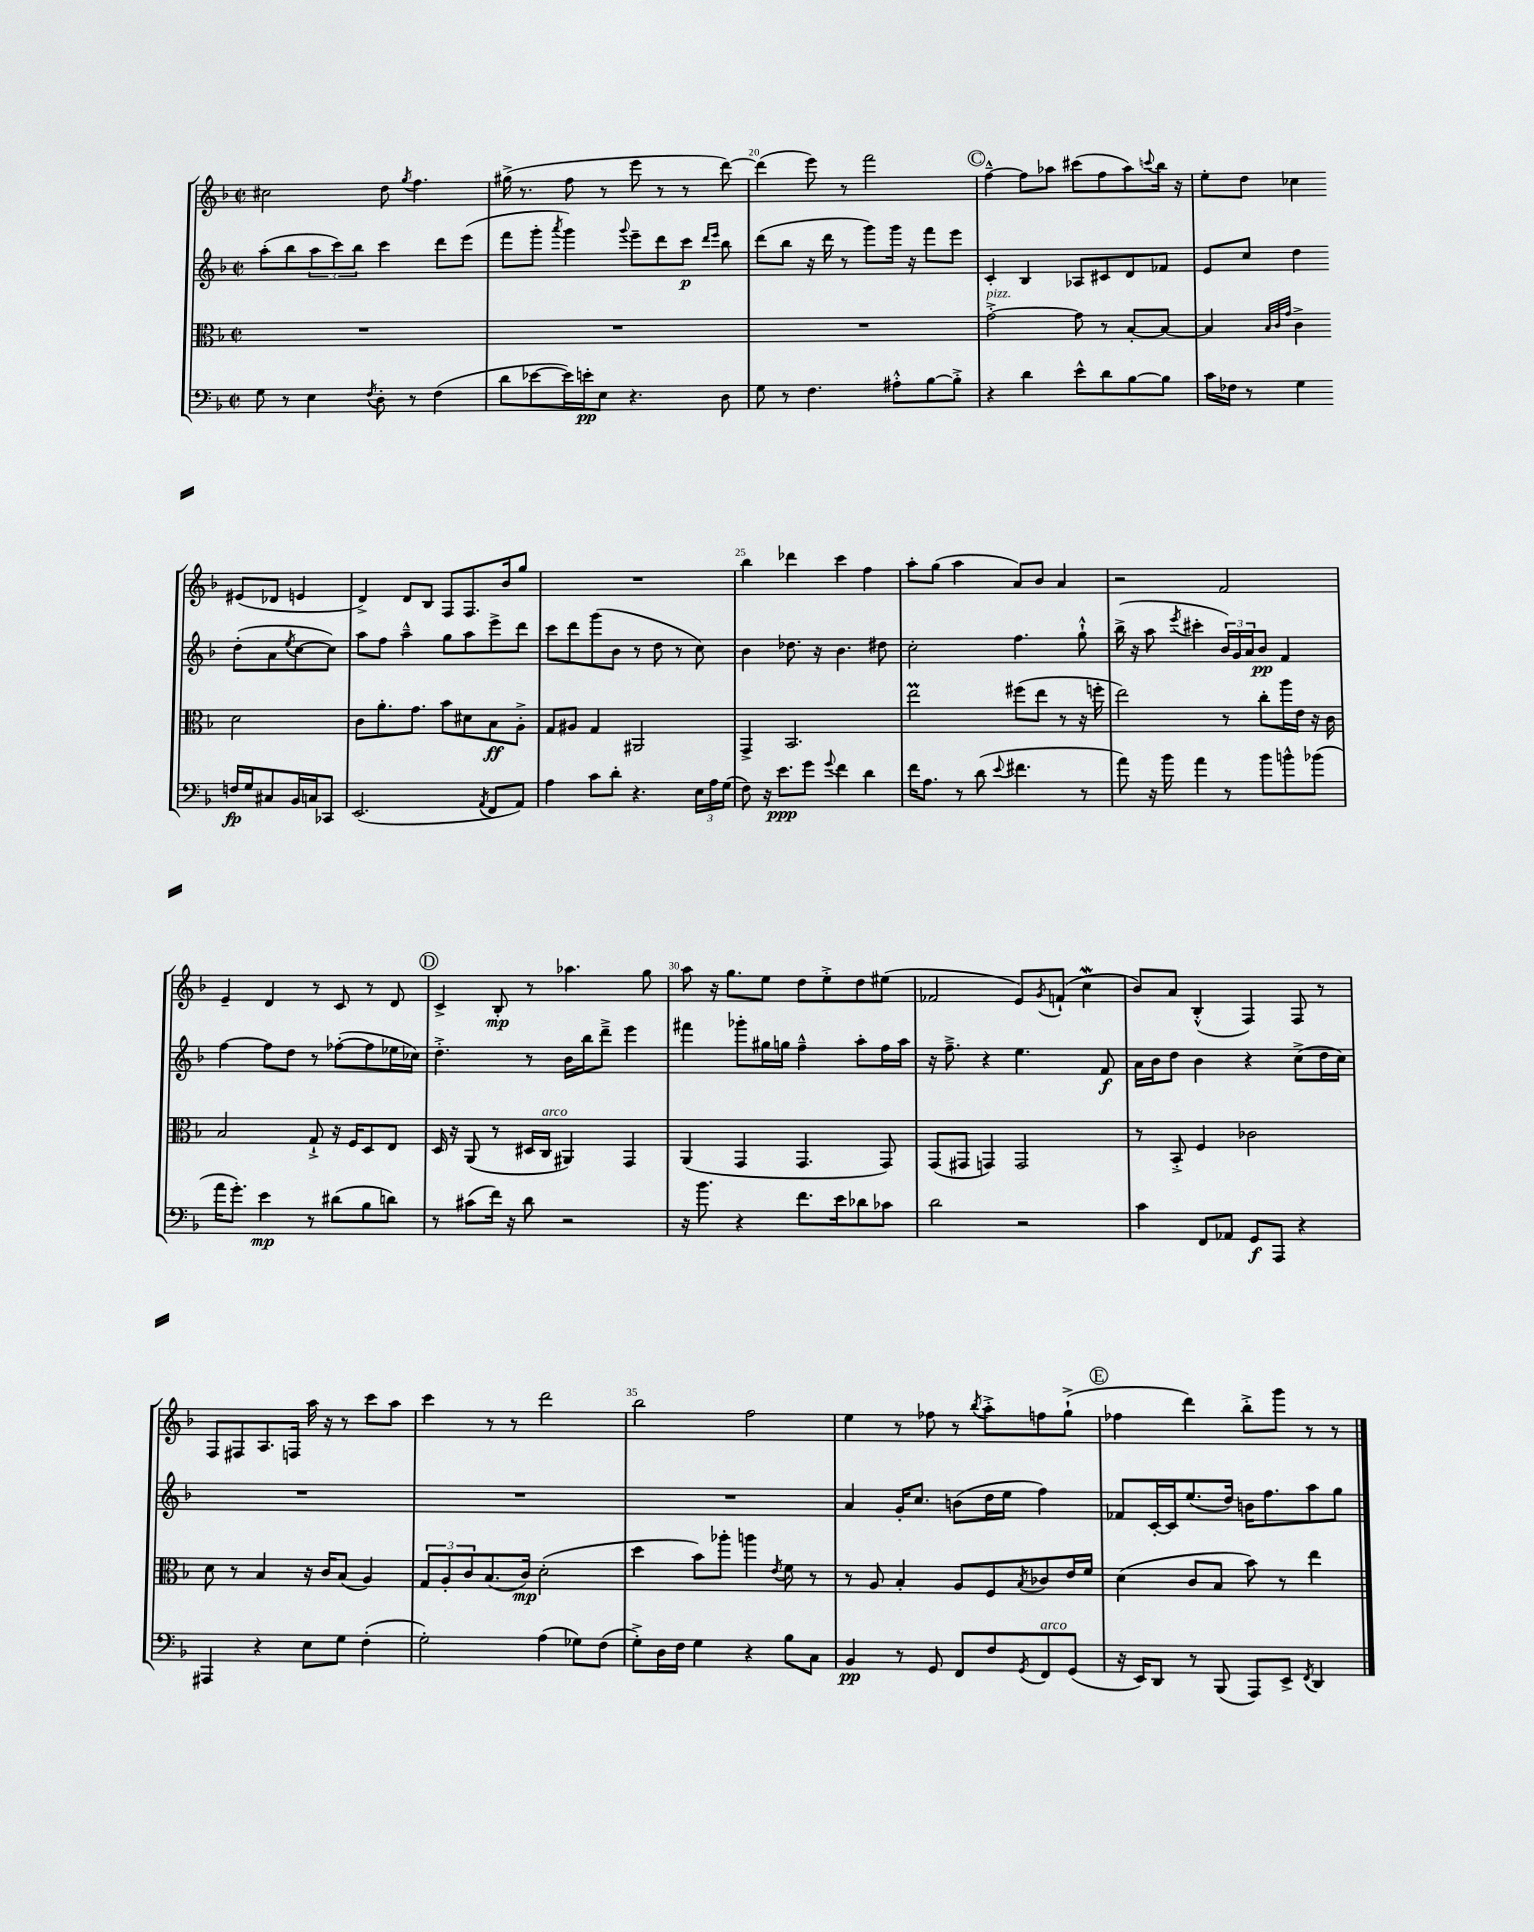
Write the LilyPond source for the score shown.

<<
\new StaffGroup <<
\new Staff = "s0" {
    \clef treble \key f \major \defaultTimeSignature \time 2/2
    cis''2 d''8 \acciaccatura { g''8 } f''4. |
    gis''16->( r8. f''8 r8 e'''8 r8 r8 d'''8~) |
    d'''4( e'''8) r8 f'''2 |
    \mark \markup { \circle "C" } f''4~---^ f''8 aes''8 cis'''8( f''8 aes''8) \appoggiatura { c'''8 } bes''16 r16 |
    e''8-. d''8 ces''4 eis'8( des'8 e'4 |
    d'4->) d'8 bes8 f8 f8. bes'16 g''8 |
    R1 |
    bes''4 des'''4 c'''4 f''4 |
    a''8-. g''8( a''4 a'8) bes'8 a'4 |
    r2 f'2 |
    e'4-- d'4 r8 c'8 r8 d'8 |
    \mark \markup { \circle "D" } c'4-> bes8-.\mp r8 aes''4. g''8 |
    a''8 r16 g''8. e''8 d''8 e''8-.-> d''8 eis''8( |
    fes'2 e'8) \acciaccatura { g'8 } f'8-!( c''4\mordent |
    bes'8) a'8 bes4-.-^( f4) f8 r8 |
    f8 fis8 a8. f16 a''16 r16 r8 c'''8 a''8 |
    c'''4 r8 r8 d'''2 |
    bes''2 f''2 |
    e''4 r8 fes''8 r8 \acciaccatura { bes''8 } a''8-.-> f''8 g''8-!->( |
    \mark \markup { \circle "E" } fes''4 d'''4) bes''8-.-> g'''8 r8 r8 \bar "|." |
}
\new Staff = "s1" {
    \clef treble \key f \major \defaultTimeSignature \time 2/2
    a''8-.( bes''8 \tuplet 3/2 { a''8 c'''8) bes''8 } c'''4 d'''8 e'''8( |
    f'''8 g'''8-. \acciaccatura { a'''8 } g'''4) \appoggiatura { g'''8 } e'''8-- d'''8 c'''8\p \grace { d'''16 e'''16 } bes''8 |
    d'''8( bes''8 r16 d'''16 r8 g'''8) g'''16 r16 f'''8 e'''8 |
    \mark \markup { \circle "C" } c'4-. bes4 aes8 cis'8 d'8 fes'8 |
    e'8 c''8 d''4 d''8-.( a'8 \acciaccatura { e''8 } c''8~ c''8) |
    a''8 f''8 a''4---^ g''8 a''8 e'''8-> d'''8 |
    c'''8 d'''8 g'''8( bes'8 r8 d''8 r8 c''8) |
    bes'4 des''8. r16 bes'4. dis''8 |
    c''2-. f''4. g''8-!-^ |
    bes''16->( r16 a''8 \acciaccatura { e'''8 } cis'''4-. \tuplet 3/2 { bes'16) g'16 a'16 } bes'8\pp f'4 |
    f''4~ f''8 d''8 r8 fes''8~-.( fes''8 ees''16 ces''16) |
    \mark \markup { \circle "D" } d''4.-.-> r8 bes'16 bes''16 d'''8---> e'''4 |
    fis'''4 ges'''8-. gis''16 g''16 f''4---^ a''8-. f''16 a''16 |
    r16 f''8.---> r4 e''4. f'8\f |
    a'16 bes'16 d''8 bes'4 r4 c''8->( d''16 c''16) |
    R1 |
    R1 |
    R1 |
    a'4 g'16-. c''8. b'8( d''16 e''16 f''4) |
    \mark \markup { \circle "E" } fes'8 c'16~-. c'16 e''8.( d''16) b'16 f''8. a''8 g''8 \bar "|." |
}
\new Staff = "s2" {
    \clef alto \key f \major \defaultTimeSignature \time 2/2
    R1 |
    R1 |
    R1 |
    \mark \markup { \circle "C" } g'2~-.->^\markup { \italic "pizz." } g'8 r8 bes8~-. bes8~ |
    bes4 \grace { bes32 c'32 g'32 } c'4-> d'2 |
    c'8 a'8.-. g'8. bes'8 dis'8 bes8\ff a8-.-> |
    g8 ais8 g4 ais,2 |
    g,4-> bes,2. |
    e''2\prall fis''8( e''8 r8 r16 f''16-. |
    e''2) r8 c''8-. a''16 e'16 r16 c'16 |
    bes2 g8-!-> r16 f16 d8 e8 |
    \mark \markup { \circle "D" } d16 r16 a,8( r8 dis16 c16^\markup { \italic "arco" } ais,4) g,4 |
    a,4( g,4 g,4. g,8) |
    g,8( gis,8 g,4) g,2 |
    r8 bes,8-.-> f4 ces'2 |
    d'8 r8 bes4 r16 c'16 bes8( a4) |
    \tuplet 3/2 { g8 a8-. c'8 } bes8.( c'16\mp) d'2-.( |
    d''4 bes'8) aes''8-. a''4 \acciaccatura { e'8 } f'8 r8 |
    r8 a8 bes4-. a8 f8 \acciaccatura { bes8 } ces'8 e'16 f'16 |
    \mark \markup { \circle "E" } d'4( c'8 bes8 bes'8) r8 e''4 \bar "|." |
}
\new Staff = "s3" {
    \clef bass \key f \major \defaultTimeSignature \time 2/2
    g8 r8 e4 \acciaccatura { f8 } d8-. r8 f4( |
    d'8 ees'8~ ees'16) e'16-.\pp e8 r4. d8 |
    g8 r8 f4. ais8-.-^ bes8~ bes8-.-> |
    \mark \markup { \circle "C" } r4 d'4 e'8-^ d'8 bes8~ bes8 |
    c'16 fes16 r8 g4 f16\fp g16 cis8 bes,16 c16 ces,8 |
    e,2.( \acciaccatura { a,8 } f,8 a,8) |
    a4 c'8 d'8-. r4. \tuplet 3/2 { e16 a16 g16( } |
    f8) r16 e'8.\ppp g'8 \appoggiatura { g'8 } f'4 d'4 |
    f'16 a8. r8 d'8( \appoggiatura { e'8 } fis'4. r8 |
    a'8) r16 bes'16 a'4 r8 bes'8 b'8-^ bes'8( |
    a'16 g'8.-.) e'4\mp r8 dis'8( bes8 d'8) |
    \mark \markup { \circle "D" } r8 cis'8( f'16) r16 d'8 r2 |
    r16 bes'8. r4 f'8. e'16 des'8 ces'8 |
    d'2 r2 |
    c'4 f,8 aes,8 g,8\f a,,8 r4 |
    ais,,4 r4 e8 g8 f4-.( |
    g2-.) a4( ges8) f8( |
    g8-.->) d16 f16 g4 r4 bes8 c8 |
    bes,4\pp r8 g,8 f,8 f8 \acciaccatura { g,8 } f,8^\markup { \italic "arco" } g,8( |
    \mark \markup { \circle "E" } r16 e,16) d,8 r8 bes,,8( a,,8) e,8-> \acciaccatura { f,8 } d,4 \bar "|." |
}
>>
>>
\layout { \context { \Score currentBarNumber = #18 \override BarNumber.break-visibility = ##(#f #t #t) barNumberVisibility = #(every-nth-bar-number-visible 5) } }
